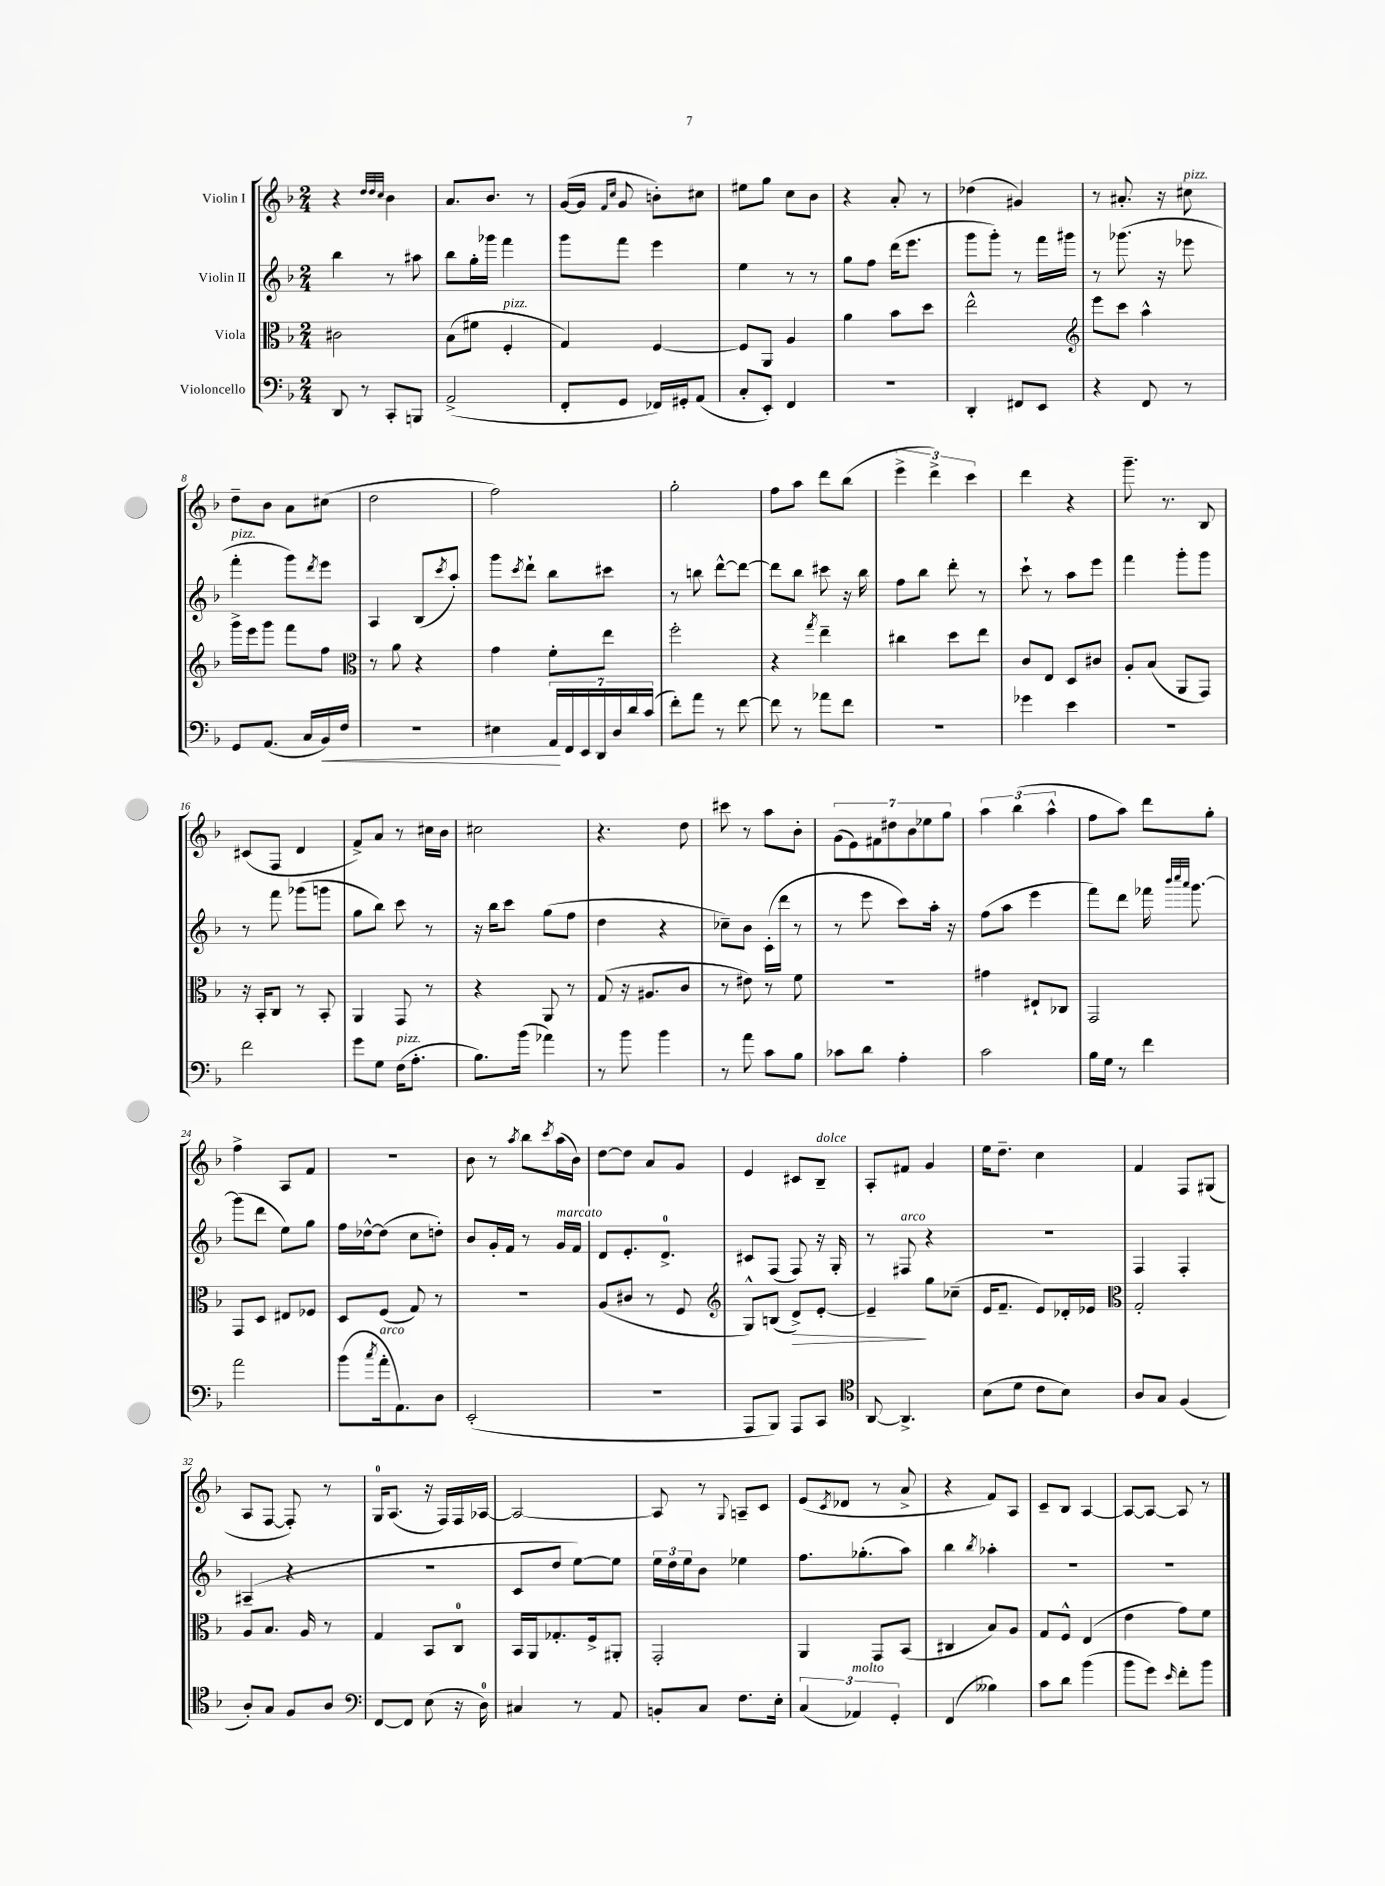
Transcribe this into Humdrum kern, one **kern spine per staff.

**kern	**dynam	**kern	**dynam	**kern	**kern
*part4	*part4	*part3	*part3	*part2	*part1
*staff4	*staff4	*staff3	*staff3	*staff2	*staff1
*I"Violoncello	*	*I"Viola	*	*I"Violin II	*I"Violin I
*clefF4	*	*clefC3	*	*clefG2	*clefG2
*k[b-]	*	*k[b-]	*	*k[b-]	*k[b-]
*M2/4	*	*M2/4	*	*M2/4	*M2/4
=1	=1	=1	=1	=1	=1
8DD/	.	2c#X\	.	4bb-\	4r
8r	.	.	.	.	.
.	.	.	.	.	32qqdd/LLL
.	.	.	.	.	32qqdd/
.	.	.	.	.	32qqcc/JJJ
8CC'/L	.	.	.	8r	4b-\
8BBBn/J	.	.	.	8aa#X\	.
=2	=2	=2	=2	=2	=2
(2AA^/	.	(8B-\L	.	8bb-\L	8.a/L
.	.	8f#X\J	.	16gg'\L	.
.	.	.	.	16ggg-X\JJ	8.b-/J
!	!	!LO:TX:a:i:t=pizz.	!	!	!
.	.	4F'/	.	4fff\	.
.	.	.	.	.	8r
=3	=3	=3	=3	=3	=3
8FF'/L	.	4G/)	.	8ggg\L	([16g/LL
.	.	.	.	.	16g/JJ]
.	.	.	.	.	16qqf/LL
.	.	.	.	.	16qqcc/JJ
8GG/J	.	.	.	8fff\J	8g/
16FF-X/LL)	.	[4F/	.	4eee\	8bn'\L)
16GG#X'/J	.	.	.	.	.
(8AA/J	.	.	.	.	8cc#X\J
=4	=4	=4	=4	=4	=4
8C'/L	.	8F/L]	.	4ee\	8ee#X\L
8EE'/J)	.	8AA/J	.	.	8gg\J
4FF/	.	4A/	.	8r	8cc\L
.	.	.	.	8r	8b-\J
=5	=5	=5	=5	=5	=5
2r	.	4a\	.	8gg\L	4r
.	.	.	.	8ff\J	.
.	.	8b-\L	.	(16ddd\KL	8a'/
.	.	.	.	8.eee\J	.
.	.	8dd\J	.	.	8r
=6	=6	=6	=6	=6	=6
4DD'/	.	2ee^^\	.	8ggg\L	(4dd-X\
.	.	.	.	8ggg'\J)	.
8FF#X/L	.	.	.	8r	4g#X/)
8EE/J	.	.	.	16fff\LL	.
.	.	.	.	16ggg#X\JJ	.
=7	=7	=7	=7	=7	=7
*	*	*clefG2	*	*	*
4r	.	8eee\L	.	8r	8r
.	.	8ccc\J	.	(8.ggg-X\	8.a#X'/
8FF/	.	4aa^^\	.	.	.
.	.	.	.	16r	16r
!	!	!	!	!	!LO:TX:a:i:t=pizz.
8r	.	.	.	8eee-X\	8cc#X\
!!LO:LB:g=z
=8	=8	=8	=8	=8	=8
!	!	!	!	!LO:TX:a:i:t=pizz.	!
8GG/L	.	16ggg^\LL	.	4fff'\	8dd~\L
.	.	16eee\J	.	.	.
(8.AA/J	.	8ggg\J	.	.	8b-\J
.	.	8fff\L	.	8ggg\L)	8a\L
16C/LL	.	.	.	.	.
.	.	.	.	8qddd/	.
!	!LO:HP:b	!	!	!	!
16BB-/)	<	8ff\J	.	8eee\J	(8cc#X\J
16F/JJ	.	.	.	.	.
=9	=9	=9	=9	=9	=9
*	*	*clefC3	*	*	*
2r	.	8r	.	4A/	2dd\
.	.	8a\	.	.	.
.	.	4r	.	(8B-/L	.
.	.	.	.	8qccc/	.
.	.	.	.	8aa'/J)	.
=10	=10	=10	=10	=10	=10
4E#X\	.	4g\	.	8ggg\L	2ff\)
.	.	.	.	8qccc/	.
.	.	.	.	8ddd`\J	.
28AA/LL	.	8f'\L	.	8bb-\L	.
28FF/	[	.	.	.	.
28EE/	.	.	.	.	.
28DD/	.	.	.	.	.
.	.	8ee\J	.	8ccc#X\J	.
28D/	.	.	.	.	.
28d/	.	.	.	.	.
(28c/JJ	.	.	.	.	.
=11	=11	=11	=11	=11	=11
8f'\L)	.	2ff'\	.	8r	2gg'\
8a\J	.	.	.	8bbn\	.
8r	.	.	.	[8ddd^^\L	.
[8f\	.	.	.	8ddd\J_	.
=12	=12	=12	=12	=12	=12
8f\]	.	4r	.	8ddd\L]	8ff\L
8r	.	.	.	8bb-\J	8aa\J
.	.	8qgg/	.	.	.
8a-X\L	.	4ee~\	.	8ccc#X\	8ddd\L
8f\J	.	.	.	16r	(8bb-\J
.	.	.	.	16bb-\	.
=13	=13	=13	=13	=13	=13
2r	.	4cc#X\	.	8ff\L	6eee^\
.	.	.	.	8bb-\J	.
.	.	.	.	.	6ddd^\)
.	.	8dd\L	.	8ddd'\	.
.	.	.	.	.	6ccc\
.	.	8ee\J	.	8r	.
=14	=14	=14	=14	=14	=14
4g-X\	.	8c/L	.	8ccc`\	4ddd\
.	.	8E/J	.	8r	.
4e\	.	8D/L	.	8aa\L	4r
.	.	8c#X/J	.	8eee\J	.
=15	=15	=15	=15	=15	=15
2r	.	8A'/L	.	4fff\	8.ggg~\
.	.	(8B-/J	.	.	.
.	.	.	.	.	8.r
.	.	8AA/L	.	8ggg'\L	.
.	.	8GG/J)	.	8ggg\J	8B-/
!!LO:LB:g=z
=16	=16	=16	=16	=16	=16
2f\	.	16r	.	8r	(8c#X/L
.	.	16BB-'/KL	.	.	.
.	.	8C/J	.	8fff\	8F/J
.	.	8r	.	(8ggg-X\L	4d/
.	.	8BB-'/	.	8gggn\J	.
=17	=17	=17	=17	=17	=17
8g\L	.	4AA/	.	8gg\L	8f^/L)
8G\J	.	.	.	8bb-\J)	8a/J
!LO:TX:a:i:t=pizz.	!	!	!	!	!
(16F\KL	.	8GG/	.	8ccc\	8r
8.A'\J	.	.	.	.	.
.	.	8r	.	8r	16cc#X\LL
.	.	.	.	.	16b-\JJ
=18	=18	=18	=18	=18	=18
8.B-\L)	.	4r	.	16r	2cc#X\
.	.	.	.	16bb-\KL	.
.	.	.	.	8ccc\J	.
(16b-\Jk	.	.	.	.	.
4a-X\)	.	8AA/	.	(8gg\L	.
.	.	8r	.	8ff\J	.
=19	=19	=19	=19	=19	=19
8r	.	(8G/	.	4dd\	4.r
8b-\	.	16r	.	.	.
.	.	8.A#X/L	.	.	.
4b-\	.	.	.	4r	.
.	.	8c/J	.	.	8dd\
=20	=20	=20	=20	=20	=20
8r	.	8r	.	8cc-X~\L)	8ccc#X\
8a\	.	8e#X\)	.	8b-\J	8r
8c\L	.	8r	.	(16c'\LL	8aa\L
.	.	.	.	16ddd\JJ	.
8B-\J	.	8f\	.	8r	8b-'\J
=21	=21	=21	=21	=21	=21
8c-X\L	.	2r	.	8r	(14g\L
.	.	.	.	.	14e\)
8d\J	.	.	.	8eee\	.
.	.	.	.	.	14f#X\
.	.	.	.	.	14dd#X\
4A'\	.	.	.	8ccc\L)	.
.	.	.	.	.	14b-\
.	.	.	.	.	14ee-X\
.	.	.	.	16aa'\Jk	.
.	.	.	.	.	14gg\J
.	.	.	.	16r	.
=22	=22	=22	=22	=22	=22
2c\	.	4g#X\	.	(8ff\L	6aa\
.	.	.	.	8aa\J	.
.	.	.	.	.	(6bb-\
.	.	8E#X`/L	.	4eee\	.
.	.	.	.	.	6aa^^\
.	.	8C-X/J	.	.	.
=23	=23	=23	=23	=23	=23
16B-\LL	.	2GG/	.	8fff\L)	8ff\L
16G\JJ	.	.	.	.	.
8r	.	.	.	8ddd\J	8aa\J)
4f\	.	.	.	16fff-X\	8ddd\L
.	.	.	.	32qqbbb-/LLL	.
.	.	.	.	32qqcccc/	.
.	.	.	.	32qqaaa/JJJ	.
.	.	.	.	[8.ggg\	.
.	.	.	.	.	8gg'\J
!!LO:LB:g=z
=24	=24	=24	=24	=24	=24
2a\	.	8GG/L	.	(8ggg\L]	4ff^\
.	.	8D/J	.	8ddd\J	.
.	.	8E#X/L	.	8ee\L)	8A/L
.	.	8F-X/J	.	8gg\J	8f/J
=25	=25	=25	=25	=25	=25
(8b-\L	.	8D/L	.	16ff\LL	2r
.	.	.	.	[16dd-X^^\J	.
8qcc/	.	.	.	.	.
!LO:TX:a:i:t=arco	!	!	!	!	!
16a'\k	.	(8F/J	.	(8dd-\J]	.
8.AA\)	.	.	.	.	.
.	.	8G/)	.	8cc\L	.
8D\J	.	8r	.	8ddn'\J)	.
=26	=26	=26	=26	=26	=26
(2EE'/	.	2r	.	8b-/L	8b-\
.	.	.	.	16g'/L	8r
.	.	.	.	16f/JJ	.
.	.	.	.	.	8qaa/
.	.	.	.	8r	8bb-\L
.	.	.	.	.	8qccc/
!	!	!	!	!LO:TX:a:i:t=marcato	!
.	.	.	.	16g/LL	(16aa\L
.	.	.	.	16f/JJ	16b-\JJ)
=27	=27	=27	=27	=27	=27
2r	.	(8A/L	.	8d/L	[8dd\L
.	.	8c#X/J	.	8.e'/	8dd\J]
.	.	8r	.	.	8a/L
.	.	.	.	8.d^/J	.
.	.	8F/	.	.	8g/J
=28	=28	=28	=28	=28	=28
*	*	*clefG2	*	*	*
8AAA/L	.	8G^^/L)	.	8c#X/L	4e/
8BBB-/J)	.	(8Bn/J	.	(8F/J	.
!	!	!	!LO:HP:b	!	!
8AAA/L	.	8d^/L)	>	8F/)	8c#X/L
!	!	!	!	!	!LO:TX:a:i:t=dolce
8CC/J	.	[8e'/J	.	16r	8B-~/J
.	.	.	.	16G'/	.
=29	=29	=29	=29	=29	=29
*clefC4	*	*	*	*	*
[8AA/	.	4e~/]	.	8r	8A'/L
!	!	!	!	!LO:TX:a:i:t=arco	!
4.AA^/]	.	.	.	8F#X/	8f#X/J
.	.	8gg\L	]	4r	4g/
.	.	(8cc-X~\J	.	.	.
=30	=30	=30	=30	=30	=30
(8B-\L	.	16e/KL	.	2r	16ee\KL
.	.	8.f~/J	.	.	8.dd~\J
8d\J	.	.	.	.	.
8c\L	.	8e/L)	.	.	4cc\
8B-\J)	.	16d-X'/L	.	.	.
.	.	16e-X/JJ	.	.	.
=31	=31	=31	=31	=31	=31
*	*	*clefC3	*	*	*
8A/L	.	2G'/	.	4F/	4f/
8G/J	.	.	.	.	.
(4F/	.	.	.	4F'/	8F/L
.	.	.	.	.	(8G#X/J
!!LO:LB:g=z
=32	=32	=32	=32	=32	=32
8A'/L)	.	8A/L	.	(4A#X~/	8A/L
8G/J	.	8.B-/J	.	.	[8F/J
8F/L	.	.	.	4r	8F'/])
.	.	16A/	.	.	.
8A/J	.	8r	.	.	8r
=33	=33	=33	=33	=33	=33
*clefF4	*	*	*	*	*
[8FF/L	.	4G/	.	2r	16G/KL
.	.	.	.	.	(8.A/J
8FF/J]	.	.	.	.	.
(8E\	.	8BB-/L	.	.	16r
.	.	.	.	.	16F/LL)
16r	.	8C/J	.	.	16F/
16D\)	.	.	.	.	[16A-X/JJ
=34	=34	=34	=34	=34	=34
4C#X/	.	16BB-/LL	.	8c/L	2A-/_
.	.	16AA/J	.	.	.
.	.	8.G-X'/	.	8dd/J	.
8r	.	.	.	[8ee\L)	.
.	.	16F^/k	.	.	.
8AA/	.	8AA#X'/J	.	8ee\J]	.
=35	=35	=35	=35	=35	=35
8BBn'/L	.	2GG'/	.	24ee\LL	8A-/]
.	.	.	.	24dd\	.
.	.	.	.	24ee\J	.
8C/J	.	.	.	8b-\J	8r
.	.	.	.	.	8qqG/
8.F\L	.	.	.	4ee-X\	8An~/L
.	.	.	.	.	8c/J
16E'\Jk	.	.	.	.	.
=36	=36	=36	=36	=36	=36
(6C/	.	4AA/	.	8.ff\L	(8e/L
.	.	.	.	.	8qc/
.	.	.	.	.	8d-X/J
!LO:TX:a:i:t=molto	!	!	!	!	!
6AA-X/)	.	.	.	.	.
.	.	.	.	(8.gg-X'\	.
.	.	8GG/L	.	.	8r
6GG'/	.	.	.	.	.
.	.	(8BB-/J	.	8aa\J)	8a^/
=37	=37	=37	=37	=37	=37
(4FF/	.	4C#X/	.	4bb-\	4r
.	.	.	.	8qbb-/	.
4B--X\)	.	8B-/L)	.	4aa-X'\	8f/L)
.	.	8A/J	.	.	8A/J
=38	=38	=38	=38	=38	=38
8c\L	.	8G/L	.	2r	8c~/L
8d\J	.	8F^^/J	.	.	8B-/J
(4b-\	.	(4E/	.	.	[4A/
=39	=39	=39	=39	=39	=39
8b-\L	.	4e\	.	2r	8A/L_
8g\J)	.	.	.	.	8A/J_
16qqe/	.	.	.	.	.
8f'\L	.	8g\L)	.	.	8A/]
8b-\J	.	8f\J	.	.	8r
==	==	==	==	==	==
*-	*-	*-	*-	*-	*-
